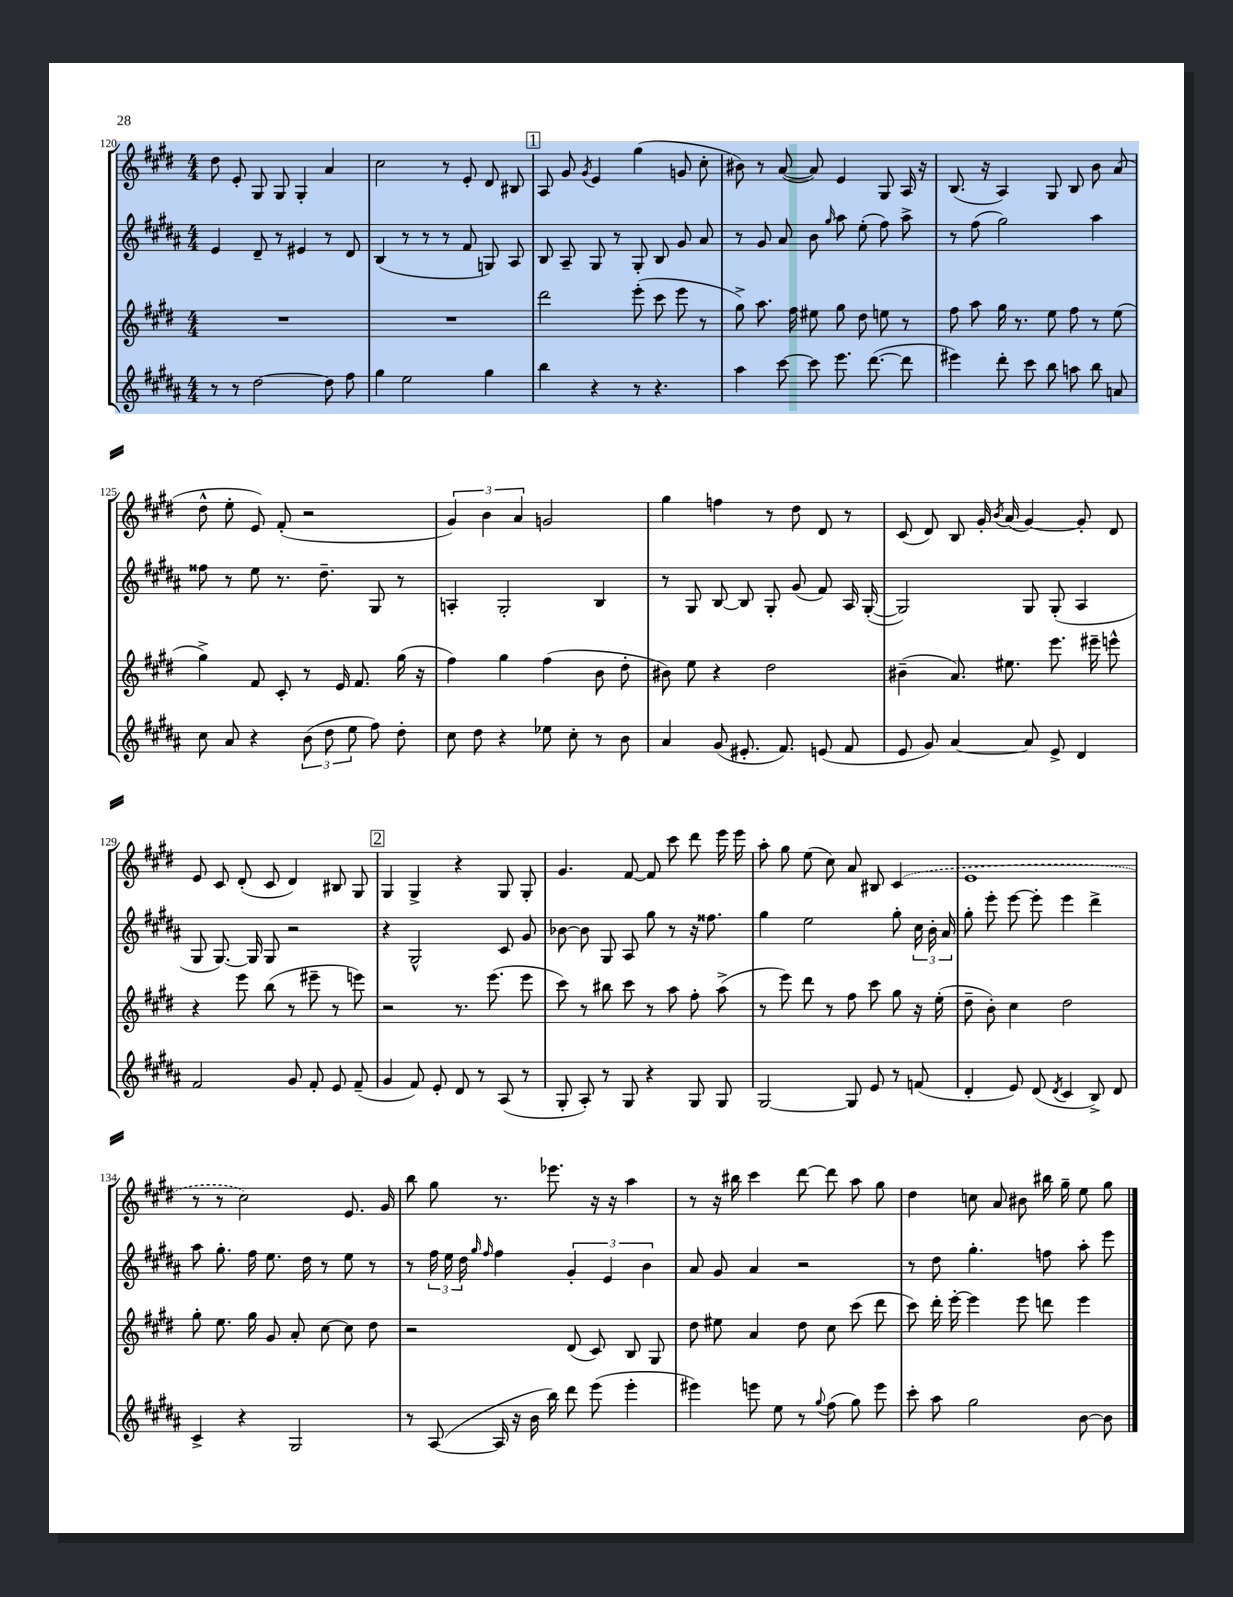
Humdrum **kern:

**kern	**kern	**kern	**kern
*staff4	*staff3	*staff2	*staff1
*clefG2	*clefG2	*clefG2	*clefG2
*k[f#c#g#d#a#]	*k[f#c#g#d#]	*k[f#c#g#d#a#]	*k[f#c#g#d#]
*M4/4	*M4/4	*M4/4	*M4/4
8r	1r	4e	8dd#
8r	.	.	8e'
[2dd#	.	8d#~	8G#
.	.	8r	8G#
.	.	4e#	4G#'
8dd#]	.	8r	4a
8ff#	.	8d#	.
=	=	=	=
4gg#	1r	(4B	2cc#
2ee	.	8r	.
.	.	8r	.
.	.	8r	8r
.	.	8f#	8e'
4gg#	.	8G)	8d#
.	.	8A#	8B#
=	=	=	=
4bb	2ddd#	8B	8A
.	.	8A#~	8g#
.	.	.	8qg#
4r	.	8G#	4e
.	.	8r	.
8r	(8eee'	8G#'	(4gg#
4.r	8ccc#	8B	.
.	8eee	8g#	8g
.	8r	8a#	8cc#'
=	=	=	=
4aa#	8gg#^)	8r	8b#)
.	8.aa	8g#	8r
[8ccc#	.	8a#	([8a
.	16ff#	.	.
8ccc#]	8ee#	8b	8a])
.	.	16qqgg#	.
8.eee	8gg#	8aa#	4e
.	8dd#	(8ee'	.
([8.ddd#	.	.	.
.	8ee	8ff#)	8G#
8ddd#]	8r	8aa#^	16A
.	.	.	16r
=	=	=	=
4eee#)	8ff#	8r	(8.B
.	8aa	(8ff#	.
.	.	.	16r
8ddd#'	16gg#	2gg#)	4A)
.	8.r	.	.
8ccc#	.	.	.
8bb	8ee	.	8G#
8aa	8ff#	.	8B
8bb	8r	4aa#	8b
8a	(8ee	.	(8a
=	=	=	=
8cc#	4gg#^)	8ff##	8dd#^^
8a#	.	8r	8ee'
4r	8f#	8ee	8e)
.	8c#'	8.r	(8f#'
(12b	8r	.	2r
.	.	8.dd#~	.
12dd#	.	.	.
.	16e	.	.
12ee	.	.	.
.	8.f#	.	.
8ff#)	.	8G#	.
8dd#'	(16gg#	8r	.
.	16r	.	.
=	=	=	=
8cc#	4ff#)	4A'	6g#)
8dd#	.	.	.
.	.	.	6b
4r	4gg#	2G#'	.
.	.	.	6a
8ee-	(4ff#	.	2g
8cc#'	.	.	.
8r	8b	4B	.
8b	8dd#'	.	.
=	=	=	=
4a#	8b#)	8r	4gg#
.	8ee	8G#	.
(8g#	4r	[8B	4ff
8.e#'	.	8B]	.
.	2dd#	8G#'	8r
8.f#)	.	.	.
.	.	(8g#	8dd#
(8e	.	8f#)	8d#
8f#	.	16A#	8r
.	.	([16G#'	.
=	=	=	=
8e	(4b#~	2G#])	(8c#
8g#)	.	.	8d#)
[4a#	8.a)	.	8B
.	.	.	16g#'
.	.	.	8qb
.	8.ee#	.	(16a
8a#]	.	8G#	[4g#)
8e^	8.eee	(8G#'	.
4d#	.	4A#	8g#']
.	16eee#~	.	.
.	8eee^^	.	8d#
=	=	=	=
2f#	4r	8G#	8e
.	.	[8.G#)	8c#
.	8eee	.	(8d#'
.	.	16G#]	.
.	(8bb	8G#	8c#
8g#	8r	2r	4d#)
8f#'	8eee#~	.	.
8e	8r	.	8B#
(8f#~	8eee)	.	8G#
=	=	=	=
4g#	2r	4r	4G#
8f#)	.	2G#^^	4G#^
8e'	.	.	.
8d#	8.r	.	4r
8r	.	.	.
.	(8.eee	.	.
(8A#	.	8c#	8G#
8r	8eee	8g#	8G#'
=	=	=	=
8G#'	8ccc#)	[8b-	4.g#
8A#')	8r	8b-]	.
8r	8bb#	8G#	.
8G#	8ccc#	8A#	[8f#
4r	8r	8gg#	8f#]
.	8aa	8r	8ccc#
8G#	8ff#'	16r	8ddd#
.	.	8.ff##	.
8G#	(8aa^	.	16eee
.	.	.	16eee
=	=	=	=
[2G#	8r	4gg#	8aa'
.	8eee)	.	8gg#
.	8ddd#	2ee	(8ee
.	8r	.	8cc#)
8G#]	8ff#	.	8a
8e	8ccc#	.	8B#
8r	8gg#	8gg#'	(4c#
(8f	16r	24cc#	.
.	.	24b'	.
.	(16ee'	.	.
.	.	24a#	.
=	=	=	=
4d#'	8dd#~	8gg#'	1e
.	8b')	8eee'	.
8e)	4cc#	[8eee	.
(8d#	.	8eee']	.
8qd#	.	.	.
4c#	2dd#	4eee	.
8B^)	.	4ddd#^	.
8d#	.	.	.
=	=	=	=
4c#^	8gg#'	8aa#	8r
.	8.ee	8.gg#'	8r
4r	.	.	2cc#)
.	16gg#	16ff#	.
.	8g#	8.ee	.
2G#	8a'	.	.
.	.	16dd#	.
.	[8cc#	8r	.
.	8cc#]	8ee	8.e
.	8dd#	8r	.
.	.	.	16g#
=	=	=	=
8r	2r	8r	8bb
([8A#	.	24ff#	8gg#
.	.	24ee	.
.	.	24dd#	.
.	.	16qqgg#	.
.	.	16qqff#	.
16A#]	.	4ff#	8.r
16r	.	.	.
16b	.	.	.
16bb)	.	.	8.eee-
8ddd#	(8d#	6g#'	.
(8eee	8c#)	.	16r
.	.	6e	.
.	.	.	16r
4eee'	8B	.	4aa
.	.	6b	.
.	8G#	.	.
=	=	=	=
4eee#)	8dd#	8a#	8r
.	8ee#	8g#	16r
.	.	.	16bb#
8eee	4a	4a#	4ccc#
8ee	.	.	.
8r	8dd#	2r	[8ddd#
8qqgg#	.	.	.
(8ff#	8cc#	.	8ddd#]
8gg#)	(8ccc#	.	8aa
8eee	8ddd#	.	8gg#
=	=	=	=
8ccc#'	8ccc#)	8r	4dd#
8aa#	16ddd#'	8dd#	.
.	[16eee'	.	.
2gg#	4eee]	4.gg#'	8cc
.	.	.	8a
.	8eee	.	8b#
.	8ddd	8ff	16bb#
.	.	.	16gg#~
[8b	4eee	8aa#'	8ee
8b]	.	8eee	8gg#
==	==	==	==
*-	*-	*-	*-
